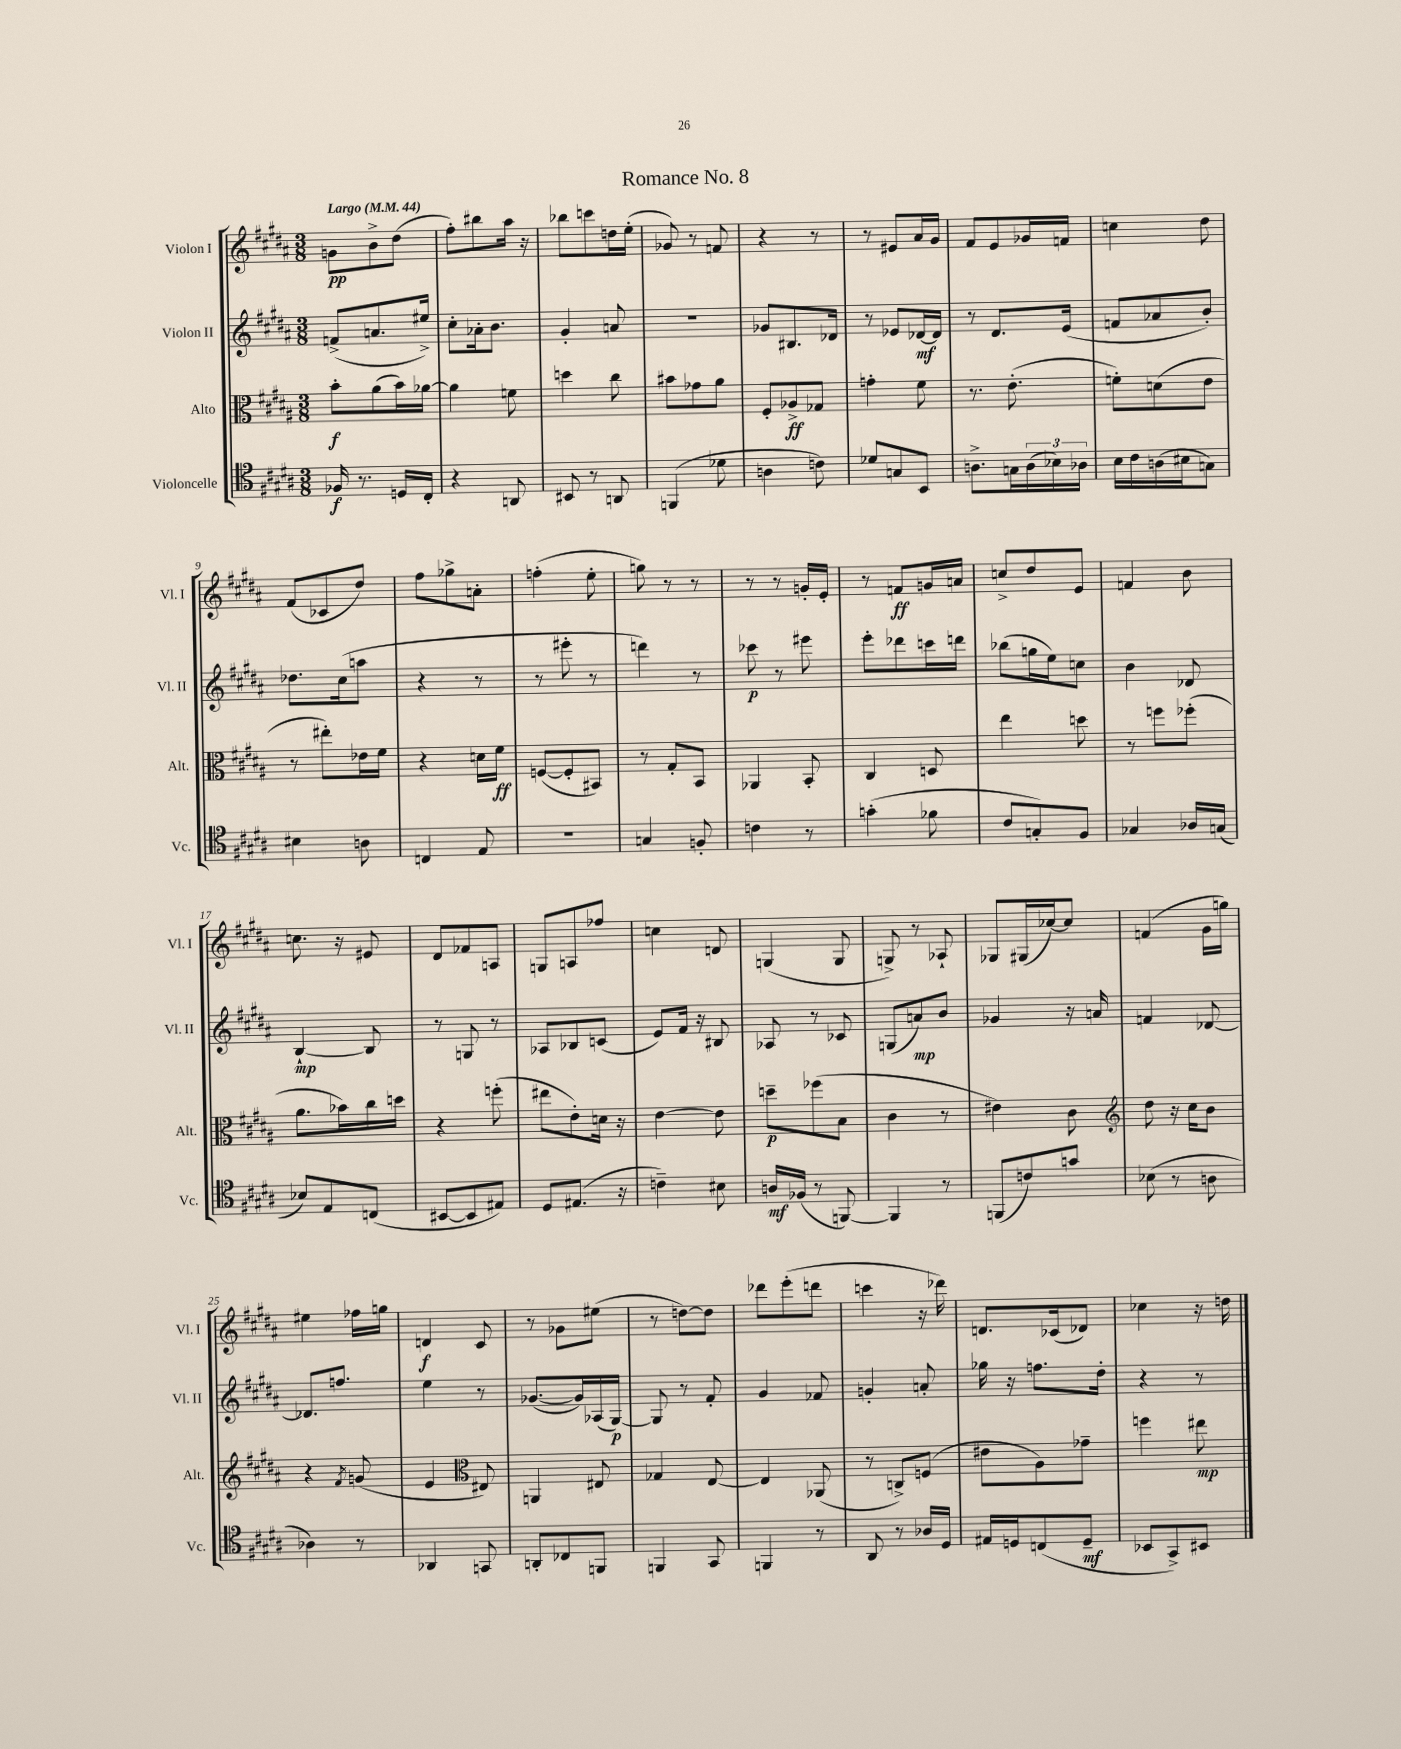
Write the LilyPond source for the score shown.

\header { title = "Romance No. 8" }
<<
\new StaffGroup <<
\new Staff = "s0" \with { instrumentName = "Violon I" shortInstrumentName = "Vl. I" } {
    \clef treble \key b \major \numericTimeSignature \time 3/8 \tempo "Largo" 4 = 44
    g'8\pp b'8-> dis''8( |
    fis''8-.) bis''8 ais''16 r16 |
    bes''8 c'''8 d''16 e''16-.( |
    ges'8) r8 f'8 |
    r4 r8 |
    r8 eis'8 ais'16 gis'16 |
    fis'8 e'8 ges'16 f'16 |
    c''4 dis''8 |
    fis'8( ces'8 dis''8) |
    fis''8 ges''8-> a'8-. |
    f''4-.( e''8-. |
    g''8) r8 r8 |
    r8 r8 g'16-. e'16-. |
    r8 f'8\ff g'16 a'16 |
    c''8-> dis''8 e'8 |
    f'4 b'8 |
    c''8. r16 eis'8 |
    dis'8 fes'8 a8 |
    g8 a8 fes''8 |
    c''4 d'8 |
    g4( g8 |
    g8->) r8 aes8-! |
    ges8 gis16( ces''16~) ces''8 |
    f'4( gis'16 g''16) |
    eis''4 fes''16 g''16 |
    d'4\f cis'8 |
    r8 ges'8 eis''8( |
    r8 d''8~) d''8 |
    des'''8 e'''8-.( d'''8 |
    c'''4 r16 des'''16) |
    d'8. ces'16( des'8) |
    ces''4 r16 d''16 \bar "|." |
}
\new Staff = "s1" \with { instrumentName = "Violon II" shortInstrumentName = "Vl. II" } {
    \clef treble \key b \major \numericTimeSignature \time 3/8
    f'8->( a'8. eis''16->) |
    cis''8-. aes'16-. b'8. |
    gis'4-. a'8 |
    r4. |
    ges'8 bis8. des'16 |
    r8 ees'8 des'16~\mf des'16 |
    r8 dis'8. e'16( |
    f'8 aes'8 b'8-.) |
    des''8. cis''16( a''8 |
    r4 r8 |
    r8 eis'''8-. r8 |
    d'''4) r8 |
    ces'''8\p r8 eis'''8 |
    e'''8-. des'''8 c'''16 d'''16 |
    bes''8( g''16 e''16) c''8 |
    b'4 des'8 |
    b4~-!\mp b8 |
    r8 g8 r8 |
    aes8 bes8 c'8( |
    e'8) fis'16 r16 bis8 |
    aes8 r8 ces'8 |
    g8( a'8\mp) b'8 |
    ges'4 r16 a'16 |
    f'4 des'8~ |
    des'8. f''8. |
    e''4 r8 |
    ges'8.~( ges'16) aes16( gis16~\p) |
    gis8 r8 fis'8-. |
    gis'4 fes'8 |
    g'4-. a'8-. |
    ges''16 r16 f''8. dis''16-. |
    r4 r8 \bar "|." |
}
\new Staff = "s2" \with { instrumentName = "Alto" shortInstrumentName = "Alt." } {
    \clef alto \key b \major \numericTimeSignature \time 3/8
    b'8-.\f ais'8( b'16) aes'16~ |
    aes'4 f'8 |
    d''4 cis''8 |
    bis'8 ges'8 ais'8 |
    fis8-. aes8->\ff ges8 |
    g'4-. fis'8 |
    r8. e'8.-.( |
    f'8-.) d'8( e'8 |
    r8 eis''8-.) ees'16 fis'16 |
    r4 d'16 fis'16\ff |
    f8~( f8-. bis,8) |
    r8 gis8-. b,8 |
    aes,4 b,8-. |
    cis4 d8 |
    e''4 d''8 |
    r8 f''8 fes''8-.( |
    ais'8. bes'16) cis''16 d''16 |
    r4 f''8-.( |
    eis''8 e'8-.) d'16 r16 |
    e'4~ e'8 |
    d''8--\p fes''8( b8 |
    cis'4 r8 |
    eis'4) cis'8 |
    \clef treble dis''8 r16 cis''16 b'8 |
    r4 \acciaccatura { fis'8 } g'8( |
    e'4 \clef alto eis8) |
    a,4 eis8 |
    ges4 e8~ |
    e4 aes,8( |
    r8 c8->) f8( |
    eis'8 ais8) ges'8-- |
    f''4 eis''8\mp \bar "|." |
}
\new Staff = "s3" \with { instrumentName = "Violoncelle" shortInstrumentName = "Vc." } {
    \clef tenor \key b \major \numericTimeSignature \time 3/8
    fes16\f r8. d16 cis16-. |
    r4 a,8 |
    bis,8 r8 a,8 |
    f,4( des'8 |
    a4 c'8) |
    des'8 g8 b,8 |
    a8.-> g16 \tuplet 3/2 { a16( bes16) aes16 } |
    b16 cis'16 a16( bis16 g8) |
    bis4 a8 |
    c4 e8 |
    R4. |
    g4 f8-. |
    c'4 r8 |
    g'4-.( fes'8 |
    cis'8 g8-.) fis8 |
    ges4 aes16 g16( |
    bes8) e8 c8( |
    bis,8~ bis,8 eis8) |
    dis8 eis8.( r16 |
    c'4--) bis8 |
    a16\mf fes16( r8 f,8~) |
    f,4 r8 |
    f,8( c'8) g'8 |
    bes8( r8 a8 |
    aes4) r8 |
    aes,4 g,8 |
    a,8-. ces8 f,8 |
    f,4 gis,8 |
    f,4 r8 |
    ais,8 r8 aes16 dis16 |
    eis16 d16 c8( d8--\mf |
    bes,8 gis,8->) bis,8 \bar "|." |
}
>>
>>
